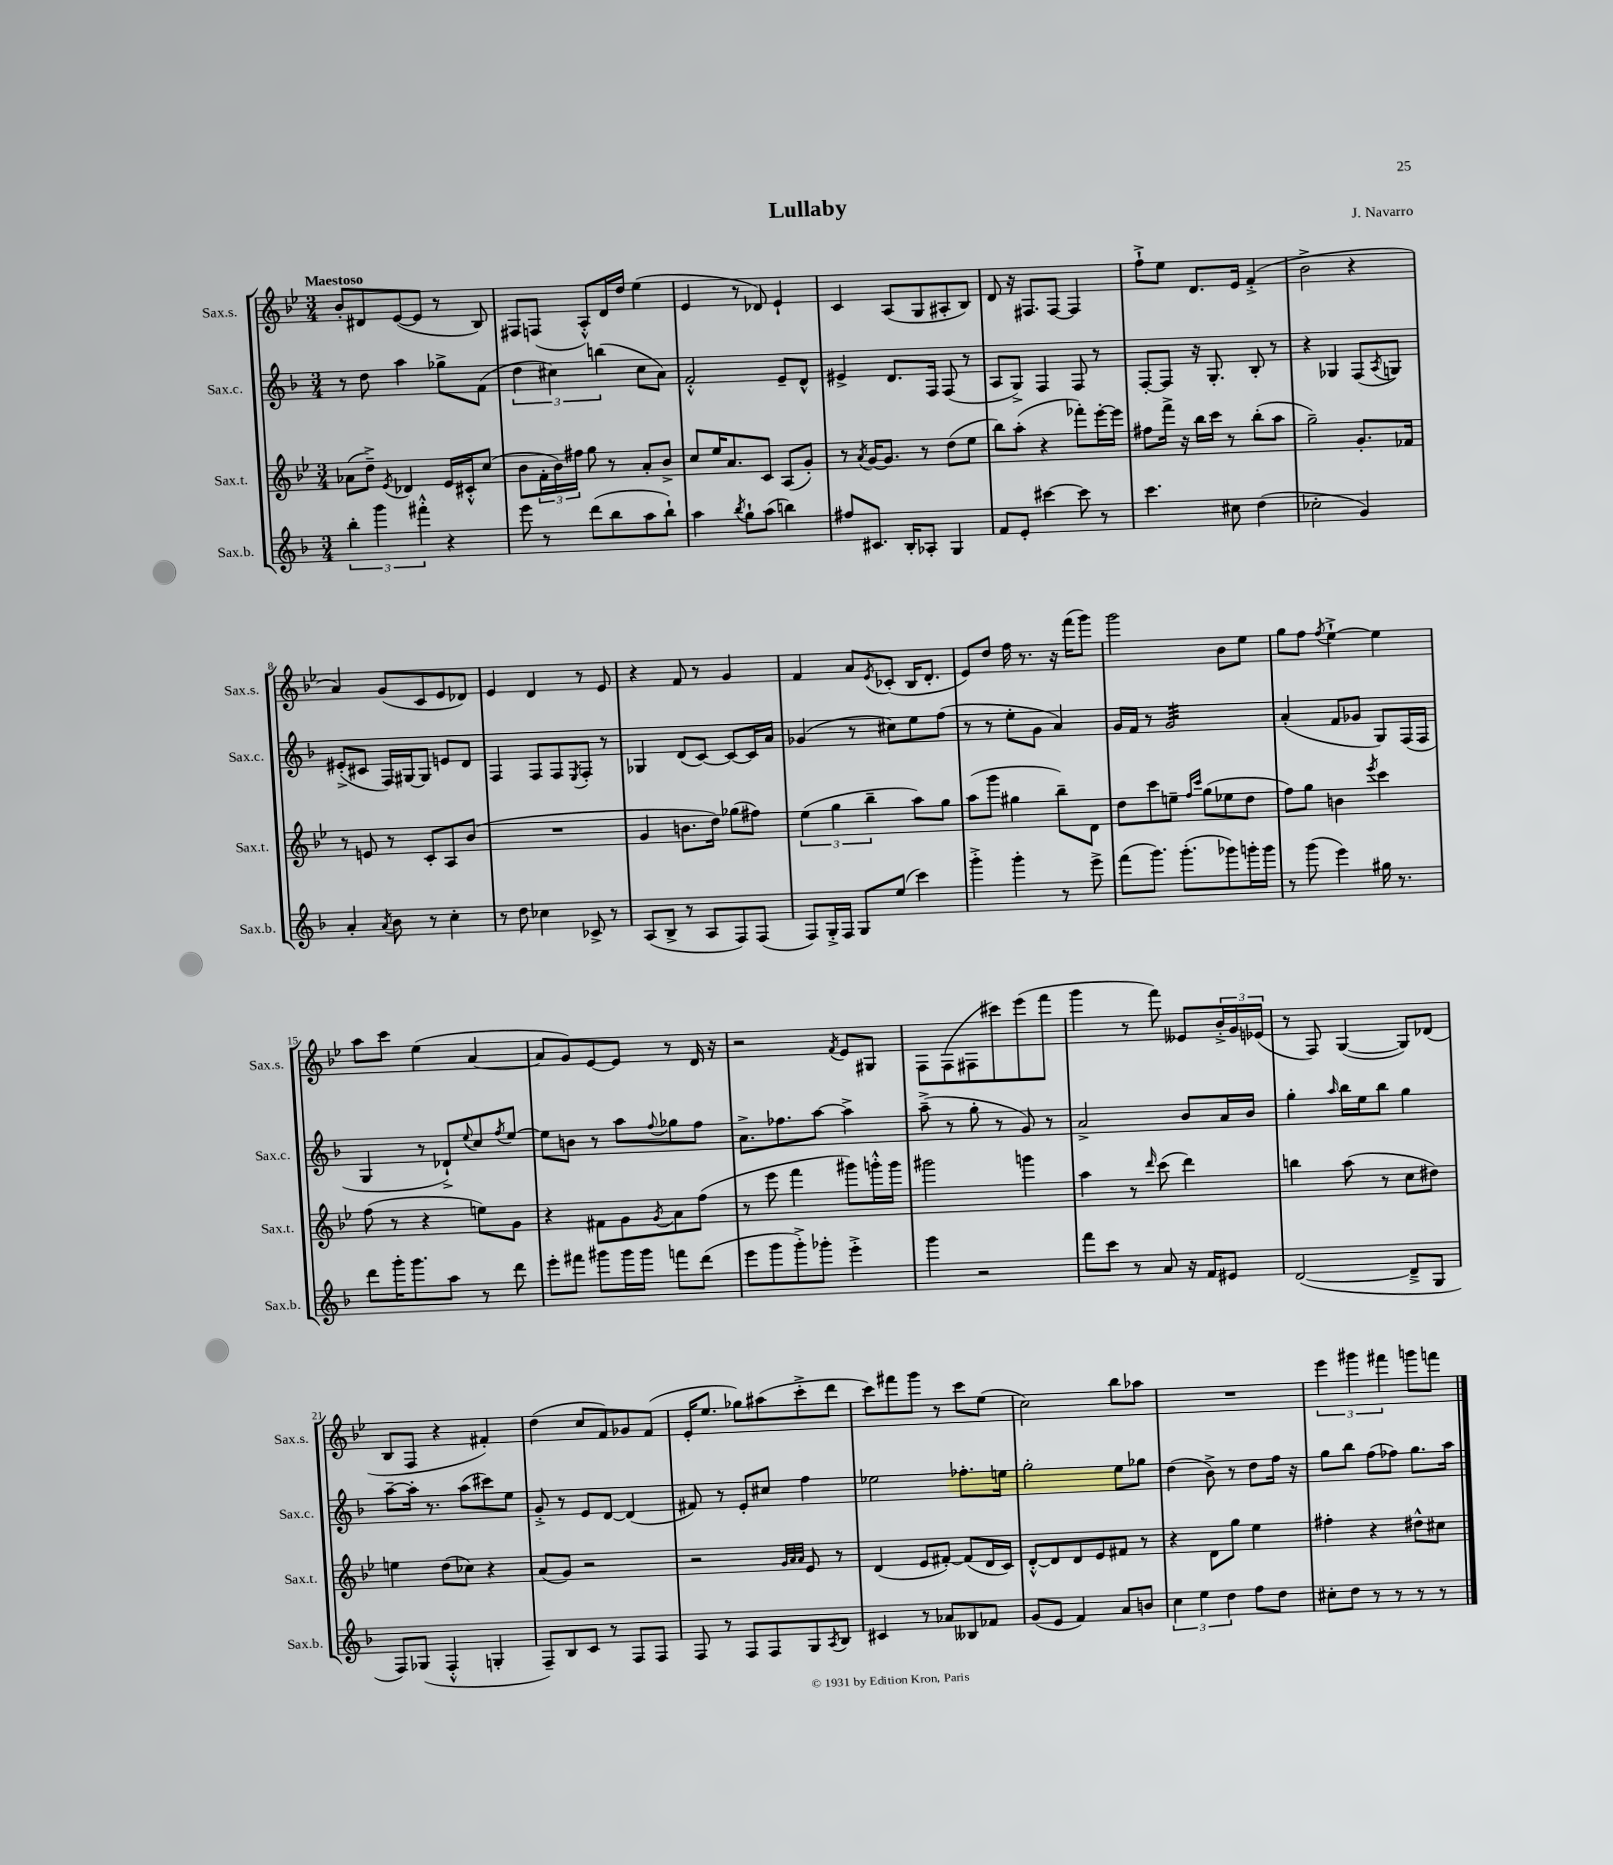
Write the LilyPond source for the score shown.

\header { title = "Lullaby" composer = "J. Navarro" }
<<
\new StaffGroup <<
\new Staff = "s0" \with { instrumentName = "Sax.s." shortInstrumentName = "Sax.s." } {
    \clef treble \key bes \major \numericTimeSignature \time 3/4 \tempo "Maestoso"
    bes'8-. dis'8 ees'8~( ees'8 r8 bes8) |
    fis8 f8( a8-.-^) d'16 d''16 ees''4( |
    ees'4 r8 des'8) ees'4-! |
    c'4 a8( g8 ais8-. bes8) |
    d'8 r16 fis8. fis8~ fis4 |
    f''8-!-> ees''8 d'8. ees'16 f'4-.->( |
    bes'2-> r4 |
    a'4) g'8( c'8 ees'8 des'8) |
    ees'4 d'4 r8 ees'8 |
    r4 f'8 r8 g'4 |
    f'4 a'8 \acciaccatura { ees'8 } ces'8-.( bes16 d'8.-. |
    ees'8) d''8 f''16 r8. r16 f'''16( g'''8) |
    g'''2 bes'8 ees''8 |
    g''8 f''8 \acciaccatura { f''8 } ees''4~-!-> ees''4 |
    a''8 c'''8 ees''4( a'4~ |
    a'8 g'8) ees'8~ ees'8 r8 d'16 r16 |
    r2 \acciaccatura { f'8 } ees'8 gis8 |
    f8 f8( fis8 cis'''8) ees'''8( f'''8 |
    g'''4 r8 f'''8) eeses'8 \tuplet 3/2 { bes'16-.-> g'16 ees'16( } |
    r8 f8) g4~( g8) des'8( |
    bes8 f8 r4 fis'4-.) |
    d''4( c''8 f'8) ges'8 f'8( |
    ees'16-. ees''8. ges''8) ais''8( c'''8-.-> d'''8 |
    c'''8) fis'''8 g'''8 r8 c'''8 ees''8( |
    c''2) bes''8 aes''8 |
    R2. |
    \tuplet 3/2 { ees'''4 gis'''4 fis'''4 } g'''8 f'''8 \bar "|." |
}
\new Staff = "s1" \with { instrumentName = "Sax.c." shortInstrumentName = "Sax.c." } {
    \clef treble \key f \major \numericTimeSignature \time 3/4
    r8 d''8 a''4 ges''8-> f'8( |
    \tuplet 3/2 { d''4 cis''4) b''4( } cis''8 a'8) |
    f'2-.-^ e'8-- d'8-^ |
    eis'4-> d'8. f16 f8( r8 |
    a8 g8->) f4 f8 r8 |
    f8~-. f8 r16 g8.-. bes8-. r8 |
    r4 ges4 f8( \acciaccatura { a8 } g8) |
    eis'8-.->( cis'8 f16) gis16~ gis8 e'8 d'8 |
    f4 f8 f8 \acciaccatura { e8 } f8-. r8 |
    ges4 d'8( c'8~) c'8~ c'16 a'16 |
    ges'4( r8 cis''8) e''8 f''8( |
    r8 r8 e''8-. g'8 a'4) |
    g'16 f'16 r8 g'2:32 |
    a'4-.( f'8 ges'8 g8) f16( f16 |
    g4 r8 des'8-!->) \appoggiatura { e''8 } c''8 \acciaccatura { f''8 } e''8~ |
    e''8 b'8 r8 a''8 \appoggiatura { f''8 } ges''8 f''8 |
    a'8.-> fes''8. a''8~ a''4-> |
    a''8--->( r8 g''8-. r8 g'8) r8 |
    a'2-> bes'8 a'16 bes'16 |
    g''4-. \grace { a''16 } bes''16 e''16 bes''8 g''4 |
    a''8~-- a''16-. r8. a''8( cis'''8) e''8 |
    g'8-.-> r8 e'8 d'8~ d'4( |
    fis'8) r8 e'8-. cis''8 f''4 |
    ees''2 fes''8.-. e''16 |
    g''2-. e''8 ges''8 |
    d''4( bes'8->) r8 d''8 f''16 r16 |
    g''8 bes''8 f''8( fes''8) g''8. a''16 \bar "|." |
}
\new Staff = "s2" \with { instrumentName = "Sax.t." shortInstrumentName = "Sax.t." } {
    \clef treble \key bes \major \numericTimeSignature \time 3/4
    aes'8( d''8--->) \acciaccatura { ees'8 } des'4 ees'16 cis'16-.-^ c''8( |
    bes'8 \tuplet 3/2 { f'16-. bes'16) fis''16 } g''8 r8 a'8-. bes'8-> |
    c''8 ees''16 a'8. c'8 a8( g'8-.) |
    r8 \acciaccatura { a'8 } g'16~ g'8. r8 d''8( ees''8 |
    bes''8) a''8-.( r4 fes'''8-.) ees'''16~-. ees'''16 |
    fis''8 f'''16-> r16 bes''16 c'''16 r8 bes''8-.( a''8 |
    g''2--) g'8.-. fes'16 |
    r8 e'8 r8 c'8-. a8 bes'8( |
    R2. |
    g'4 b'8. d''16) ges''8( fis''8) |
    \tuplet 3/2 { ees''4( g''4 bes''4-- } a''8) g''8 |
    a''8( g'''8 gis''4 bes''8--) d'8 |
    d''8 c'''8 e''8-- \grace { f''16 c'''16 } g''8( ees''8 d''8 |
    f''8) g''8 b'4 \acciaccatura { ees'''8 } c'''4 |
    f''8( r8 r4 e''8) g'8 |
    r4 fis'8 g'8 \acciaccatura { g'8 } a'8 f''8( |
    r8 ees'''8 f'''4 gis'''8) g'''16-.-^ g'''16 |
    gis'''2 g'''4 |
    a''4 r8 \grace { d'''16 } c'''8( d'''4) |
    b''4 a''8( r8 c''8 dis''8) |
    e''4 d''8( ces''8) r4 |
    a'8( g'8) r2 |
    r2 \grace { g'32 a'32 a'32 } ees'8 r8 |
    d'4( ees'8 fis'8~-.) fis'8( d'16 c'16) |
    d'8~-.-^ d'8 d'8 ees'8 fis'8 r8 |
    r4 d'8 g''8 ees''4 |
    fis''4-. r4 dis''8-^ cis''8 \bar "|." |
}
\new Staff = "s3" \with { instrumentName = "Sax.b." shortInstrumentName = "Sax.b." } {
    \clef treble \key f \major \numericTimeSignature \time 3/4
    \tuplet 3/2 { bes''4-. g'''4 fis'''4-.-^ } r4 |
    e'''8 r8 d'''8( bes''8 a''8 bes''8-!) |
    a''4 \acciaccatura { bes''8 } g''8-! a''8( b''4) |
    fis''8 cis'8. bes16-. aes8-. g4 |
    f'8 e'8-. cis'''4~ cis'''8 r8 |
    c'''4. cis''8 d''4( |
    ces''2-. g'4) |
    a'4-. \acciaccatura { a'8 } bes'8 r8 c''4-. |
    r8 d''8 ces''4 ces'8-> r8 |
    a8( bes8-> r8 a8 f8) f8( |
    f8) g16-.-> f16 g8 e''8( c'''4) |
    g'''4-.-> g'''4-. r8 e'''8-> |
    f'''8( g'''8.) g'''8.-.( ges'''8) g'''16-. g'''16 |
    r8 g'''8( e'''4) gis''16 r8. |
    d'''8 g'''16-. g'''8. a''8 r8 d'''8 |
    e'''8-. fis'''8 gis'''8 gis'''16 gis'''16 f'''8 d'''8( |
    e'''8 g'''8 g'''8-.->) ges'''8-. e'''4-.-> |
    g'''4 r2 |
    f'''8 c'''8 r8 a'8 r16 f'16 eis'8 |
    d'2~( d'8---> g8 |
    f8) ges8( f4-.-^ g4-. |
    f8--) bes8 c'8 r8 f8 f8 |
    f8 r8 f8 f8 g8 \acciaccatura { a8 } bes8 |
    cis'4 r8 aes'8 beses8 fes'8 |
    g'8( e'8 f'4) a'8 b'8 |
    \tuplet 3/2 { c''4 e''4 d''4 } f''8 d''8 |
    cis''8-. d''8 r8 r8 r8 r8 \bar "|." |
}
>>
>>
